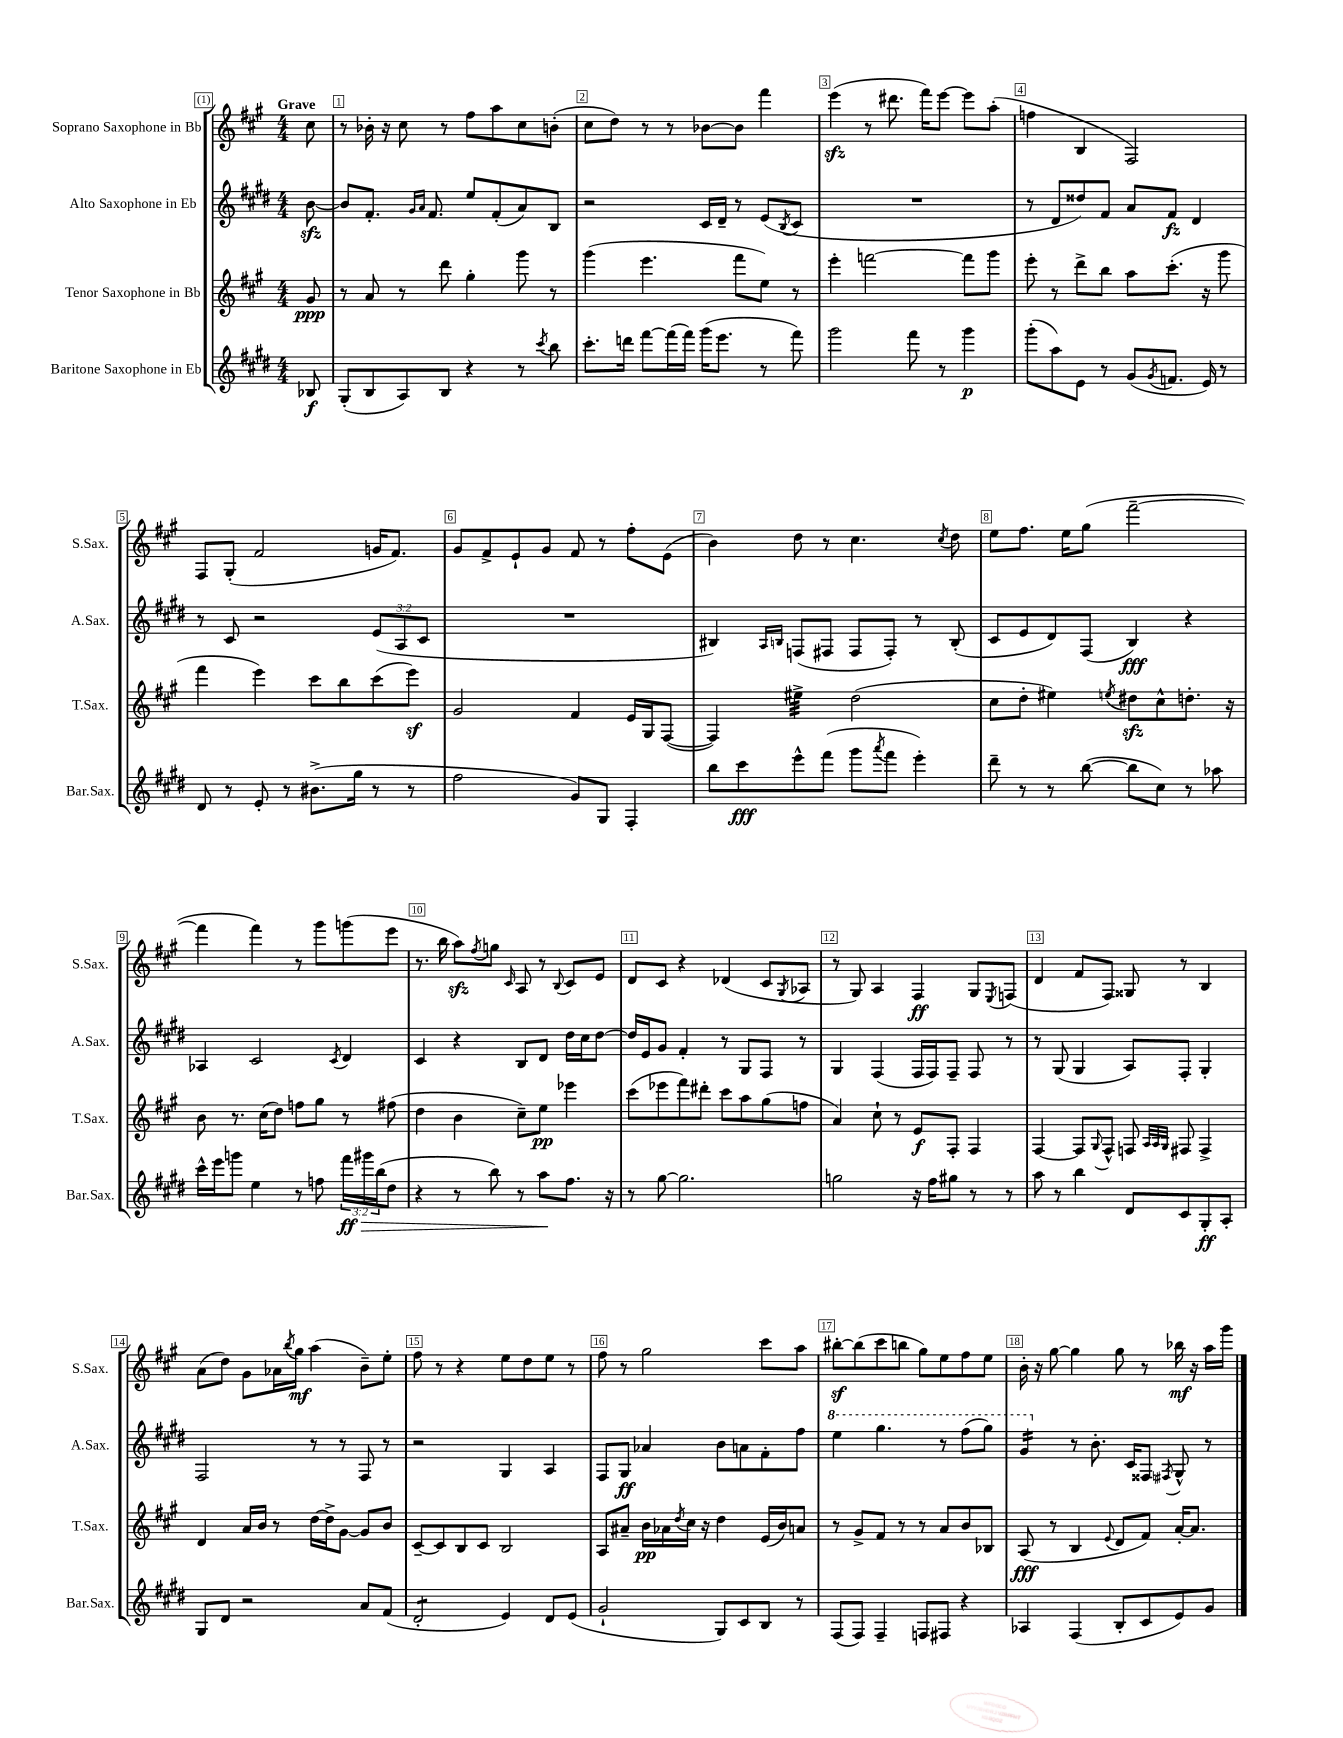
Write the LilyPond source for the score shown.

<<
\new StaffGroup <<
\new Staff = "s0" \with { instrumentName = "Soprano Saxophone in Bb" shortInstrumentName = "S.Sax." } {
    \clef treble \key a \major \numericTimeSignature \time 4/4 \partial 8 \tempo "Grave"
    cis''8 |
    r8 bes'16-. r16 cis''8 r8 fis''8 a''8 cis''8 b'8-.( |
    cis''8 d''8) r8 r8 bes'8~ bes'8 fis'''4 |
    e'''4\sfz( r8 dis'''8. fis'''16) e'''8~ e'''8 a''8-.( |
    f''4 b4 fis2) |
    fis8 gis8-.( fis'2 g'16 fis'8.) |
    gis'8 fis'8-> e'8-! gis'8 fis'8 r8 fis''8-. e'8( |
    b'4) d''8 r8 cis''4. \acciaccatura { cis''8 } d''8 |
    e''8 fis''8. e''16 gis''8( fis'''2~-- |
    fis'''4 fis'''4) r8 gis'''8 g'''8( e'''8 |
    r8. b''16 a''8\sfz) \acciaccatura { fis''8 } g''8 \grace { cis'16 } a8 r8 \appoggiatura { b8 } cis'8 e'8 |
    d'8 cis'8 r4 des'4( cis'8 \acciaccatura { gis8 } aes8 |
    r8 gis8) a4 fis4\ff gis8 \acciaccatura { e8 } f8( |
    d'4 fis'8 fis8) gisis8 r8 b4 |
    a'8( d''8) gis'8 aes'16 \acciaccatura { b''8 } gis''16\mf a''4( b'8--) e''8-. |
    fis''8 r8 r4 e''8 d''8 e''8 r8 |
    fis''8 r8 gis''2 cis'''8 a''8 |
    bis''8~-.\sf bis''8( cis'''8 b''8 gis''8) e''8 fis''8 e''8 |
    b'16-. r16 gis''8~ gis''4 gis''8 r8 bes''16\mf r16 a''16 gis'''16 \bar "|." |
}
\new Staff = "s1" \with { instrumentName = "Alto Saxophone in Eb" shortInstrumentName = "A.Sax." } {
    \clef treble \key e \major \numericTimeSignature \time 4/4 \override Staff.TupletNumber.text = #tuplet-number::calc-fraction-text \partial 8
    b'8~\sfz |
    b'8 fis'8.-. \grace { gis'16 a'16 } fis'8. e''8 fis'8-.( a'8) b8 |
    r2 cis'16 dis'16-- r8 e'8( \acciaccatura { b8 } cis'8 |
    R1 |
    r8 dis'8 disis''8) fis'8 a'8 fis'8\fz dis'4 |
    r8 cis'8 r2 \tuplet 3/2 { e'8( a8 cis'8 } |
    R1 |
    bis4) \grace { a16 b16 } f8( fis8 fis8 fis8-.) r8 b8-.( |
    cis'8 e'8 dis'8) fis8( b4\fff) r4 |
    aes4 cis'2 \acciaccatura { cis'8 } dis'4 |
    cis'4 r4 b8 dis'8 dis''16 cis''16 dis''8~ |
    dis''16 e'16 gis'8 fis'4-. r8 gis8 fis8 r8 |
    gis4 fis4( fis16 fis16) fis8-- fis8 r8 |
    r8 gis8( gis4 a8) fis8-. gis4-. |
    fis2 r8 r8 fis8 r8 |
    r2 gis4 a4 |
    fis8 gis8\ff aes'4 b'8 a'8 fis'8-. fis''8 |
    \ottava #1 e'''4 gis'''4. r8 fis'''8( gis'''8) |
    gis''4:16 \ottava #0 r8 b'8.-. cis'16 fisis8 \acciaccatura { fis8 } gis8-^ r8 \bar "|." |
}
\new Staff = "s2" \with { instrumentName = "Tenor Saxophone in Bb" shortInstrumentName = "T.Sax." } {
    \clef treble \key a \major \numericTimeSignature \time 4/4 \partial 8
    gis'8\ppp |
    r8 a'8 r8 d'''8 gis''4-. gis'''8 r8 |
    gis'''4( e'''4. fis'''8 e''8) r8 |
    e'''4-. f'''2~ f'''8 gis'''8 |
    e'''8-. r8 d'''8-> b''8 a''8 cis'''8.-.( r16 gis'''8 |
    fis'''4 e'''4) cis'''8 b''8 cis'''8( e'''8\sf) |
    gis'2 fis'4 e'16 gis16 fis8~( |
    fis4) eis''4:32-> d''2( |
    cis''8 d''8-. eis''4) \acciaccatura { e''8 } dis''8\sfz cis''8-^ d''8.-. r16 |
    b'8 r8. cis''16( d''8) f''8 gis''8 r8 fis''8( |
    d''4 b'4 cis''8--) e''8\pp ees'''4 |
    cis'''8( ees'''8 fis'''8) dis'''8-. cis'''8 a''8 gis''8( f''8 |
    a'4) cis''8-! r8 e'8\f fis8-. fis4 |
    fis4~ fis8 \appoggiatura { gis8 } fis8-^ f8 \grace { a32 a32 gis32 } fis8 fis4-> |
    d'4 a'16 b'16 r8 d''16~ d''16-> gis'8~ gis'8 b'8 |
    cis'8~-- cis'8 b8 cis'8 b2 |
    a8 ais'8-- b'16\pp aes'16 \acciaccatura { d''8 } cis''16 r16 d''4 e'16( b'16) a'8 |
    r8 gis'8-> fis'8 r8 r8 a'8 b'8 bes8 |
    a8\fff( r8 b4 \appoggiatura { e'8 } d'8 fis'8) a'16~-. a'8. \bar "|." |
}
\new Staff = "s3" \with { instrumentName = "Baritone Saxophone in Eb" shortInstrumentName = "Bar.Sax." } {
    \clef treble \key e \major \numericTimeSignature \time 4/4 \override Staff.TupletNumber.text = #tuplet-number::calc-fraction-text \partial 8
    bes8\f |
    gis8-.( b8 a8) b8 r4 r8 \acciaccatura { cis'''8 } b''8 |
    cis'''8.-. d'''16 fis'''8~ fis'''16( fis'''16) gis'''16( e'''8. r8 fis'''8) |
    gis'''2 fis'''8 r8 gis'''4\p |
    gis'''8-.( a''8) e'8 r8 gis'8( \acciaccatura { gis'8 } f'8. e'16) r8 |
    dis'8 r8 e'8-. r8 bis'8.->( gis''16 r8 r8 |
    fis''2 gis'8) gis8 fis4-. |
    b''8 cis'''8\fff e'''8-^ fis'''8( gis'''8 \acciaccatura { a'''8 } fis'''8 e'''4-.) |
    dis'''8-- r8 r8 b''8~( b''8 cis''8) r8 aes''8 |
    cis'''16-^ e'''16 g'''8 e''4 r8 f''8 \tuplet 3/2 { fis'''16\ff\> gis'''16 b''16( } dis''8 |
    r4 r8 b''8) r8 a''8\! fis''8. r16 |
    r8 gis''8~ gis''2. |
    g''2 r16 fis''16 gis''8 r8 r8 |
    a''8 r8 b''4 dis'8 cis'8 gis8-.\ff a8-. |
    gis8 dis'8 r2 a'8 fis'8( |
    dis'2:8-. e'4) dis'8 e'8( |
    gis'2-! gis8) cis'8 b8 r8 |
    fis8( fis8) fis4-- f8 fis8 r4 |
    aes4 fis4( b8-. cis'8 e'8) gis'8 \bar "|." |
}
>>
>>
\layout { \context { \Score \override BarNumber.break-visibility = ##(#f #t #t) barNumberVisibility = #all-bar-numbers-visible \override BarNumber.stencil = #(make-stencil-boxer 0.1 0.3 ly:text-interface::print) } }
